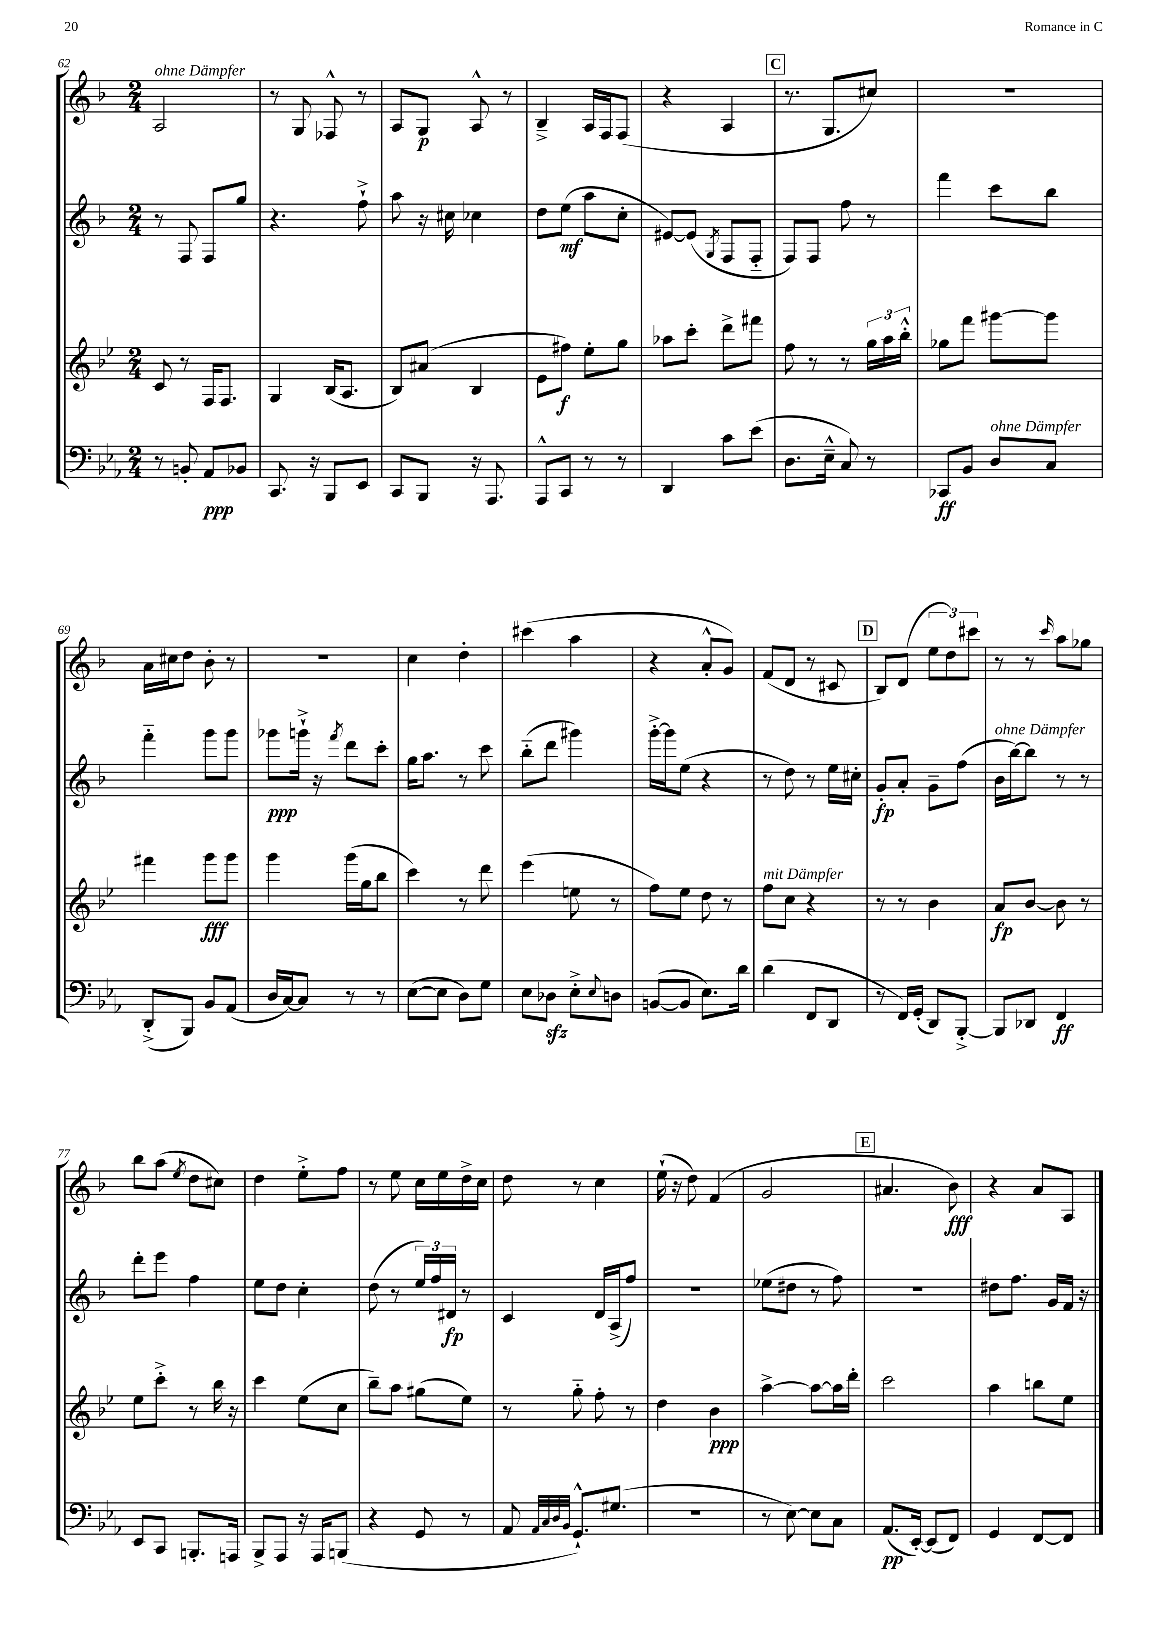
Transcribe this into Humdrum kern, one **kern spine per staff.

**kern	**dynam	**kern	**dynam	**kern	**dynam	**kern	**dynam
*part4	*part4	*part3	*part3	*part2	*part2	*part1	*part1
*staff4	*staff4	*staff3	*staff3	*staff2	*staff2	*staff1	*staff1
*clefF4	*	*clefG2	*	*clefG2	*	*clefG2	*
*k[b-e-a-]	*	*k[b-e-]	*	*k[b-]	*	*k[b-]	*
*M2/4	*	*M2/4	*	*M2/4	*	*M2/4	*
=62	=62	=62	=62	=62	=62	=62	=62
!	!	!	!	!	!	!LO:TX:a:i:t=ohne Dämpfer	!
8r	.	8c/	.	8r	.	2A/	.
8BBn'/	.	8r	.	8F/	.	.	.
8AA-/L	ppp	16F/KL	.	8F/L	.	.	.
.	.	8.F/J	.	.	.	.	.
8BB-X/J	.	.	.	8gg/J	.	.	.
=63	=63	=63	=63	=63	=63	=63	=63
8.CC/	.	4G/	.	4.r	.	8r	.
.	.	.	.	.	.	8G/	.
16r	.	.	.	.	.	.	.
8BBB-/L	.	(16B-/KL	.	.	.	8F-X^^/	.
.	.	8.A/J	.	.	.	.	.
8EE-/J	.	.	.	8ff`^\	.	8r	.
=64	=64	=64	=64	=64	=64	=64	=64
8CC/L	.	8B-/L)	.	8aa\	.	8A/L	.
8BBB-/J	.	(8a#X/J	.	16r	.	8G/J	p
.	.	.	.	16cc#X\	.	.	.
16r	.	4B-/	.	4cc-X\	.	8A^^/	.
8.AAA-/	.	.	.	.	.	.	.
.	.	.	.	.	.	8r	.
=65	=65	=65	=65	=65	=65	=65	=65
8AAA-^^/L	.	8e-\L	.	8dd\L	.	4B-~^/	.
8CC/J	.	8ff#X\J)	f	(8ee\J	mf	.	.
8r	.	8ee-'\L	.	8aa\L	.	16A/LL	.
.	.	.	.	.	.	16F/J	.
8r	.	8gg\J	.	8cc'\J	.	(8F/J	.
=66	=66	=66	=66	=66	=66	=66	=66
4DD/	.	8aa-X\L	.	[8e#X/L)	.	4r	.
.	.	8ccc'\J	.	(8e#/J]	.	.	.
.	.	.	.	8qG/	.	.	.
8c\L	.	8ddd^\L	.	8F/L	.	4A/	.
(8e-\J	.	8fff#X\J	.	8F/J	.	.	.
!!LO:REH:place=s1:t=C
=67	=67	=67	=67	=67	=67	=67	=67
8.D\L	.	8ff\	.	8F/L)	.	8.r	.
.	.	8r	.	8F/J	.	.	.
16E-~^^\Jk	.	.	.	.	.	8.G/L	.
8C/)	.	8r	.	8ff\	.	.	.
8r	.	24gg\LL	.	8r	.	8cc#X/J)	.
.	.	24aa\	.	.	.	.	.
.	.	24bb-'^^\JJ	.	.	.	.	.
=68	=68	=68	=68	=68	=68	=68	=68
8CC-X/L	ff	8gg-X\L	.	4fff\	.	2r	.
8BB-/J	.	8fff\J	.	.	.	.	.
!LO:TX:a:i:t=ohne Dämpfer	!	!	!	!	!	!	!
8D/L	.	[8ggg#X\L	.	8ccc\L	.	.	.
8C/J	.	8ggg#\J]	.	8bb-\J	.	.	.
!!LO:LB:g=z
=69	=69	=69	=69	=69	=69	=69	=69
(8DD'^/L	.	4fff#X\	.	4fff\	.	16a\LL	.
.	.	.	.	.	.	16cc#X\J	.
8BBB-/J)	.	.	.	.	.	8dd\J	.
8BB-/L	.	8ggg\L	fff	8ggg\L	.	8b-'\	.
(8AA-/J	.	8ggg\J	.	8ggg\J	.	8r	.
=70	=70	=70	=70	=70	=70	=70	=70
16D/LL	.	4ggg\	.	8ggg-X\L	ppp	2r	.
[16C/J)	.	.	.	.	.	.	.
8C/J]	.	.	.	16gggn`^\Jk	.	.	.
.	.	.	.	16r	.	.	.
.	.	.	.	8qfff/	.	.	.
8r	.	(16ggg\LL	.	8ddd\L	.	.	.
.	.	16gg\J	.	.	.	.	.
8r	.	8bb-\J	.	8ccc'\J	.	.	.
=71	=71	=71	=71	=71	=71	=71	=71
([8E-\L	.	4ccc\)	.	16gg\KL	.	4cc\	.
.	.	.	.	8.aa\J	.	.	.
8E-\J]	.	.	.	.	.	.	.
8D\L)	.	8r	.	8r	.	4dd'\	.
8G\J	.	8ddd\	.	8ccc\	.	.	.
=72	=72	=72	=72	=72	=72	=72	=72
8E-\L	.	(4eee-\	.	(8bb-\L	.	(4ccc#X\	.
8D-Xzz\J	.	.	.	8ddd\J	.	.	.
8E-'^\L	.	8een\	.	4ggg#X\)	.	4aa\	.
8qqE-/	.	.	.	.	.	.	.
8Dn\J	.	8r	.	.	.	.	.
=73	=73	=73	=73	=73	=73	=73	=73
([8BBn/L	.	8ff\L)	.	[16ggg'^\LL	.	4r	.
.	.	.	.	16ggg\J]	.	.	.
8BB/J]	.	8ee-\J	.	(8ee\J	.	.	.
8.E-\L)	.	8dd\	.	4r	.	8a'^^/L	.
.	.	8r	.	.	.	8g/J)	.
16d\Jk	.	.	.	.	.	.	.
=74	=74	=74	=74	=74	=74	=74	=74
!	!	!LO:TX:a:i:t=mit Dämpfer	!	!	!	!	!
(4d\	.	8ff\L	.	8r	.	(8f/L	.
.	.	8cc\J	.	8dd\)	.	8d/J	.
8FF/L	.	4r	.	8r	.	8r	.
8DD/J	.	.	.	16ee\LL	.	8c#X/	.
.	.	.	.	16cc#X'\JJ	.	.	.
!!LO:REH:place=s1:t=D
=75	=75	=75	=75	=75	=75	=75	=75
8r	.	8r	.	8g'/L	fp	8B-/L)	.
16FF/LL)	.	8r	.	8a'/J	.	(8d/J	.
(16GG'/JJ	.	.	.	.	.	.	.
8DD/L)	.	4b-\	.	8g~\L	.	12ee\L	.
.	.	.	.	.	.	12dd\)	.
[8BBB-'^/J	.	.	.	(8ff\J	.	.	.
.	.	.	.	.	.	12ccc#X\J	.
=76	=76	=76	=76	=76	=76	=76	=76
!	!	!	!	!LO:TX:a:i:t=ohne Dämpfer	!	!	!
8BBB-/L]	.	8a/L	fp	16b-\LL	.	8r	.
.	.	.	.	[16bb-\J)	.	.	.
8DD-X/J	.	[8b-/J	.	8bb-\J]	.	8r	.
.	.	.	.	.	.	16qqccc/	.
4FF/	ff	8b-\]	.	8r	.	8aa\L	.
.	.	8r	.	8r	.	8gg-X\J	.
!!LO:LB:g=z
=77	=77	=77	=77	=77	=77	=77	=77
8EE-/L	.	8ee-\L	.	8ddd'\L	.	8bb-\L	.
8CC/J	.	8ccc'^\J	.	8eee\J	.	(8aa\J	.
.	.	.	.	.	.	8qee/	.
8.BBBn'/L	.	8r	.	4ff\	.	8dd\L	.
.	.	16bb-\	.	.	.	8cc#X\J)	.
16AAAn/Jk	.	16r	.	.	.	.	.
=78	=78	=78	=78	=78	=78	=78	=78
8BBB-^/L	.	4ccc\	.	8ee\L	.	4dd\	.
8AAA-/J	.	.	.	8dd\J	.	.	.
16r	.	(8ee-\L	.	4cc'\	.	8ee'^\L	.
16AAA-/KL	.	.	.	.	.	.	.
(8BBBn/J	.	8cc\J	.	.	.	8ff\J	.
=79	=79	=79	=79	=79	=79	=79	=79
4r	.	8bb-~\L)	.	(8dd\	.	8r	.
.	.	8aa\J	.	8r	.	8ee\	.
8GG/	.	(8gg#X\L	.	24ee/LL)	.	16cc\LL	.
.	.	.	.	24ff/	.	.	.
.	.	.	.	.	.	16ee\	.
.	.	.	.	24d#X/JJ	fp	.	.
8r	.	8ee-\J)	.	8r	.	16dd^\	.
.	.	.	.	.	.	16cc\JJ	.
=80	=80	=80	=80	=80	=80	=80	=80
8AA-/	.	8r	.	4c/	.	8dd\	.
32qqAA-/LLL	.	.	.	.	.	.	.
32qqC/	.	.	.	.	.	.	.
32qqD/	.	.	.	.	.	.	.
32qqBB-/JJJ	.	.	.	.	.	.	.
8.GG`^^/L)	.	8gg\	.	.	.	8r	.
.	.	8ff'\	.	16d/LL	.	4cc\	.
(8.G#X/J	.	.	.	(16A^/J	.	.	.
.	.	8r	.	8ff/J)	.	.	.
=81	=81	=81	=81	=81	=81	=81	=81
2r	.	4dd\	.	2r	.	(16ee`\	.
.	.	.	.	.	.	16r	.
.	.	.	.	.	.	8dd\)	.
.	.	4b-\	ppp	.	.	(4f/	.
=82	=82	=82	=82	=82	=82	=82	=82
8r	.	[4aa^\	.	(8ee-X\L	.	2g/	.
[8E-\)	.	.	.	8dd#X\J	.	.	.
8E-\L]	.	8aa\L_	.	8r	.	.	.
8C\J	.	16aa\L]	.	8ff\)	.	.	.
.	.	16ddd'\JJ	.	.	.	.	.
!!LO:REH:place=s1:t=E
=83	=83	=83	=83	=83	=83	=83	=83
(8.AA-/L	pp	2ccc\	.	2r	.	4.a#X/	.
[16EE-'/Jk)	.	.	.	.	.	.	.
(8EE-/L]	.	.	.	.	.	.	.
8FF/J)	.	.	.	.	.	8b-\)	fff
=84	=84	=84	=84	=84	=84	=84	=84
4GG/	.	4aa\	.	8dd#X\L	.	4r	.
.	.	.	.	8.ff\J	.	.	.
[8FF/L	.	8bbn\L	.	.	.	8a/L	.
.	.	.	.	16g/LL	.	.	.
8FF/J]	.	8ee-\J	.	16f/JJ	.	8A/J	.
.	.	.	.	16r	.	.	.
==	==	==	==	==	==	==	==
*-	*-	*-	*-	*-	*-	*-	*-
